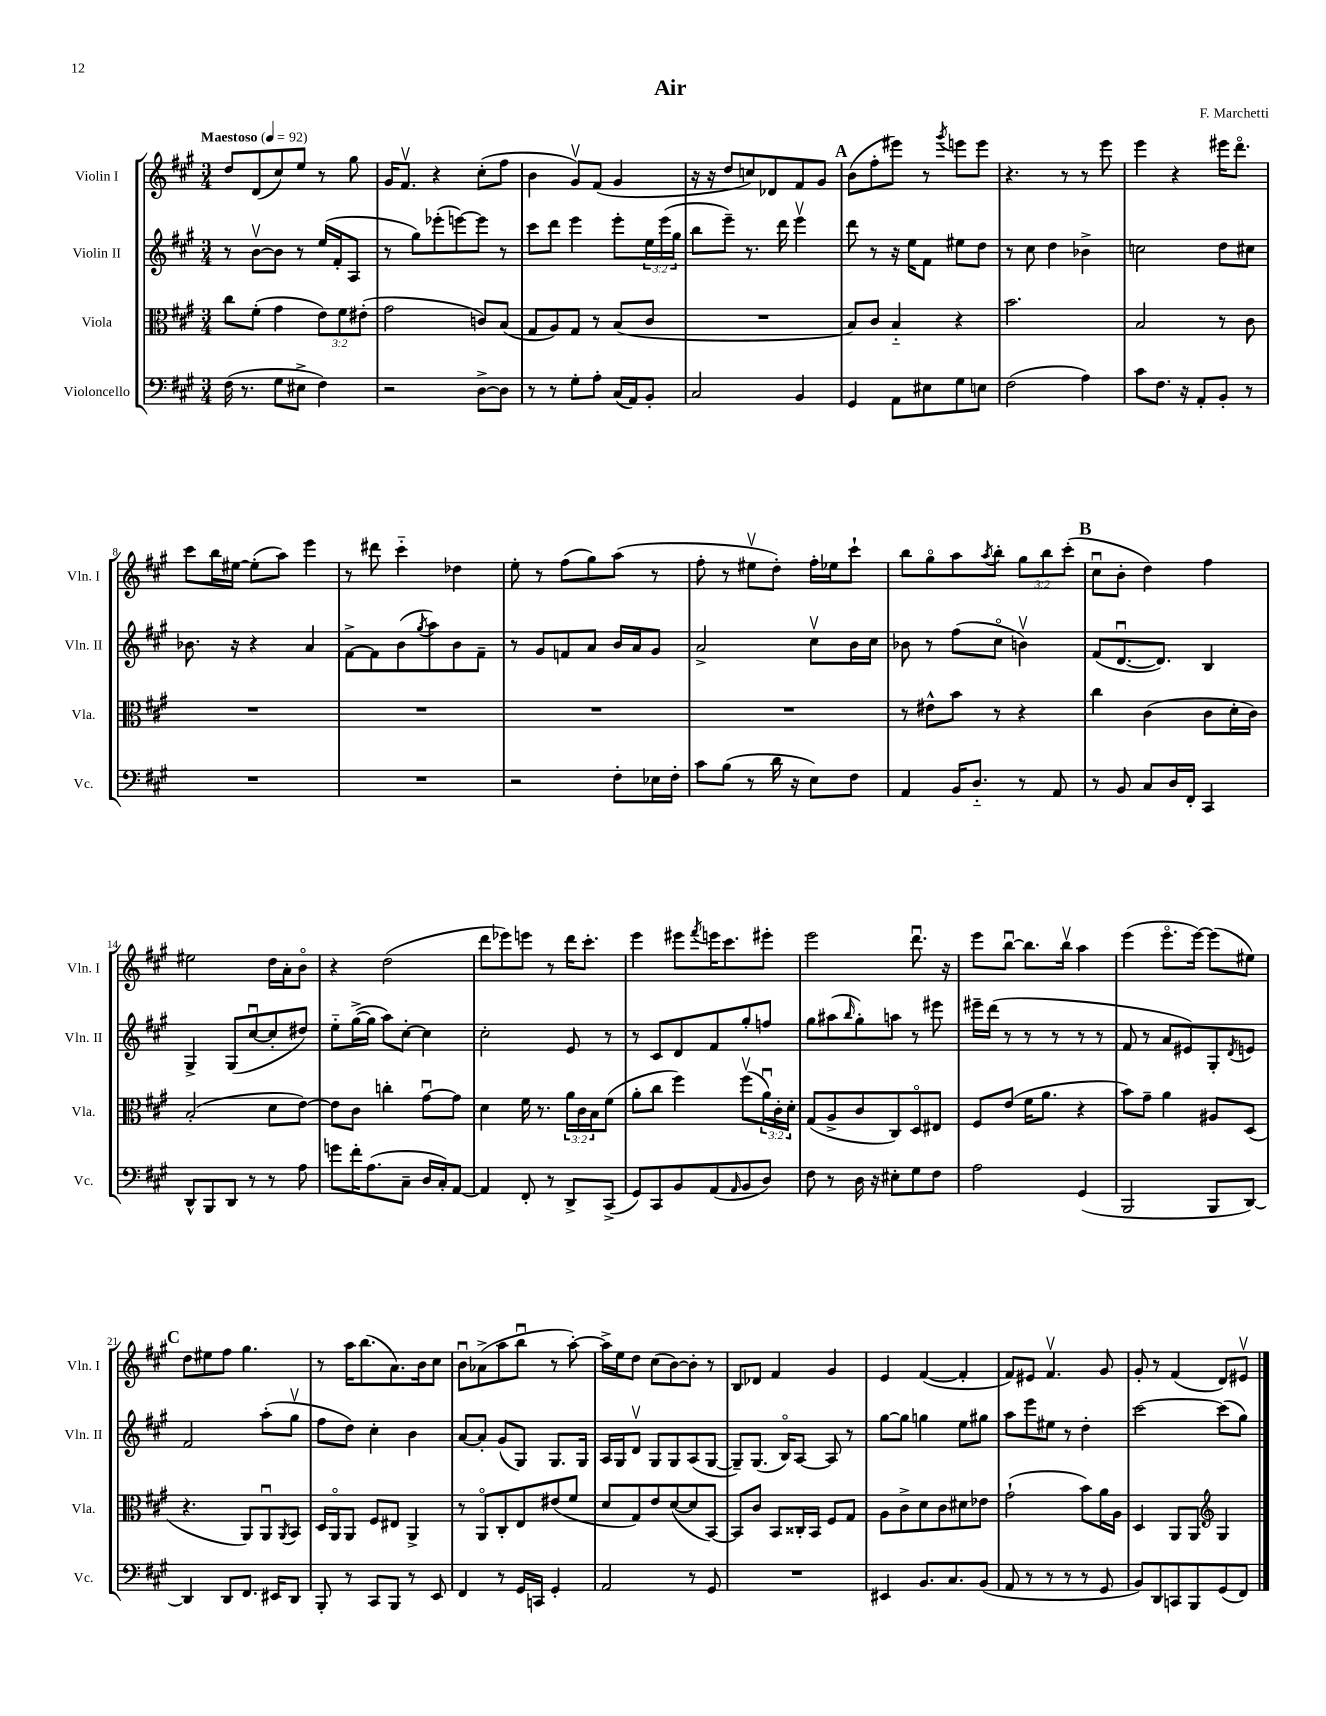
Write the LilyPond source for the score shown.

\header { title = "Air" composer = "F. Marchetti" }
<<
\new StaffGroup <<
\new Staff = "s0" \with { instrumentName = "Violin I" shortInstrumentName = "Vln. I" } {
    \clef treble \key a \major \numericTimeSignature \time 3/4 \override Staff.TupletNumber.text = #tuplet-number::calc-fraction-text \tempo "Maestoso" 4 = 92
    d''8 d'8( cis''8) e''8 r8 gis''8 |
    gis'16 fis'8.\upbow r4 cis''8-.( fis''8 |
    b'4 gis'8\upbow) fis'8( gis'4 |
    r16 r16 d''8 c''8) des'8 fis'8 gis'8 |
    \mark \markup { \bold "A" } b'8( fis''8-. eis'''8) r8 \acciaccatura { gis'''8 } e'''8 e'''8 |
    r4. r8 r8 e'''8 |
    e'''4 r4 eis'''16 d'''8.\flageolet |
    cis'''8 b''16 eis''16~ eis''8-.( a''8) e'''4 |
    r8 dis'''8 cis'''4-_ des''4 |
    e''8-. r8 fis''8( gis''8) a''8( r8 |
    fis''8-. r8 eis''8\upbow d''8-.) fis''16-. ees''16 cis'''8-! |
    b''8 gis''8\flageolet a''8 \acciaccatura { a''8 } b''8-. \tuplet 3/2 { gis''8 b''8 cis'''8-.( } |
    \mark \markup { \bold "B" } cis''8\downbow b'8-. d''4) fis''4 |
    eis''2 d''16 a'16-. b'8\flageolet |
    r4 d''2( |
    d'''8 ees'''8) e'''8 r8 d'''16 cis'''8.-. |
    e'''4 eis'''8 \acciaccatura { fis'''8 } e'''16 cis'''8. eis'''8-. |
    e'''2 d'''8.\downbow r16 |
    e'''8 b''8~\downbow b''8. b''16\upbow a''4 |
    e'''4( e'''8.\flageolet e'''16~) e'''8( eis''8) |
    \mark \markup { \bold "C" } d''8 eis''8 fis''8 gis''4. |
    r8 a''16 b''8.( a'8.) b'16 cis''8 |
    b'8\downbow aes'8->( a''8 b''8\downbow r8 a''8~-.) |
    a''16-> e''16 d''8 cis''8( b'8~) b'8-. r8 |
    b8 des'8 fis'4 gis'4 |
    e'4 fis'4~( fis'4-. |
    fis'8) eis'8 fis'4.\upbow gis'8 |
    gis'8-. r8 fis'4( d'8) eis'8\upbow \bar "|." |
}
\new Staff = "s1" \with { instrumentName = "Violin II" shortInstrumentName = "Vln. II" } {
    \clef treble \key a \major \numericTimeSignature \time 3/4 \override Staff.TupletNumber.text = #tuplet-number::calc-fraction-text
    r8 b'8~\upbow b'8 r8 e''16( fis'16-. a8 |
    r8 gis''8) ees'''8-.( e'''8~) e'''8 r8 |
    cis'''8 d'''8 e'''4 e'''8-. \tuplet 3/2 { e''16 e'''16( gis''16 } |
    b''8 e'''8--) r8. d'''16 e'''4\upbow |
    \mark \markup { \bold "A" } d'''8 r8 r16 e''16 fis'8 eis''8 d''8 |
    r8 cis''8 d''4 bes'4-> |
    c''2 d''8 cis''8 |
    bes'8. r16 r4 a'4 |
    fis'8~-> fis'8 b'8( \acciaccatura { gis''8 } a''8) b'8 fis'8-- |
    r8 gis'8 f'8 a'8 b'16 a'16 gis'8 |
    a'2-> cis''8\upbow b'16 cis''16 |
    bes'8 r8 fis''8( cis''8\flageolet b'4\upbow) |
    \mark \markup { \bold "B" } fis'8( d'8.~\downbow d'8.) b4 |
    gis4-> gis8( cis''8~\downbow cis''8-. dis''8) |
    e''8-_ gis''16~->( gis''16 a''8) cis''8~-. cis''4 |
    cis''2-. e'8 r8 |
    r8 cis'8 d'8 fis'8 gis''8-. f''8 |
    gis''8 ais''8( \grace { b''16 } gis''8-.) a''8 r8 eis'''8 |
    eis'''16-- d'''16( r8 r8 r8 r8 r8 |
    fis'8 r8 a'8 eis'8) gis8-. \acciaccatura { d'8 } e'8 |
    \mark \markup { \bold "C" } fis'2 a''8-.( gis''8\upbow |
    fis''8 d''8) cis''4-. b'4 |
    a'8~ a'8-. gis'8( gis8) gis8. gis16 |
    a16 gis16 d'8\upbow gis8 gis8 a8( gis8~ |
    gis8--) gis8.( b16\flageolet) a8~ a8 r8 |
    gis''8~ gis''8 g''4 e''8 gis''8 |
    a''8 e'''8 eis''8 r8 d''4-. |
    cis'''2~ cis'''8( gis''8) \bar "|." |
}
\new Staff = "s2" \with { instrumentName = "Viola" shortInstrumentName = "Vla." } {
    \clef alto \key a \major \numericTimeSignature \time 3/4 \override Staff.TupletNumber.text = #tuplet-number::calc-fraction-text
    cis''8 fis'8-.( gis'4 \tuplet 3/2 { e'8) fis'8 eis'8-.( } |
    gis'2 c'8) b8( |
    gis8 a8) gis8 r8 b8( cis'8 |
    R2. |
    \mark \markup { \bold "A" } b8) cis'8 b4-_ r4 |
    b'2. |
    b2 r8 cis'8 |
    R2. |
    R2. |
    R2. |
    R2. |
    r8 eis'8-^ b'8 r8 r4 |
    \mark \markup { \bold "B" } cis''4 cis'4( cis'8 d'16-. cis'16) |
    b2-.( d'8 e'8~) |
    e'8 cis'8 c''4-. gis'8~\downbow gis'8 |
    d'4 fis'16 r8. \tuplet 3/2 { a'16 cis'16 b16 } fis'8( |
    a'8-. cis''8 fis''4) fis''8\upbow( \tuplet 3/2 { a'16\downbow) cis'16-. d'16-. } |
    gis8( a8-> cis'8 cis8) d8\flageolet eis8 |
    fis8 e'8( fis'16 a'8. r4 |
    b'8) gis'8-- a'4 ais8 d8( |
    \mark \markup { \bold "C" } r4. a,8) a,8\downbow \acciaccatura { a,8 } b,8 |
    d16 a,16\flageolet a,8 fis8 eis8 a,4-> |
    r8 a,8\flageolet cis8-. e8 eis'8( fis'8 |
    d'8 gis8) e'8 d'8~( d'8 b,8~) |
    b,8 cis'8 b,8 cisis16-. b,16 fis8 gis8 |
    a8 cis'8-> d'8 cis'8 dis'8 ees'8 |
    gis'2-!( b'8) a'16 a16 |
    d4 a,8 a,8 \clef treble gis4 \bar "|." |
}
\new Staff = "s3" \with { instrumentName = "Violoncello" shortInstrumentName = "Vc." } {
    \clef bass \key a \major \numericTimeSignature \time 3/4
    fis16( r8. gis8 eis8-> fis4) |
    r2 d8~-> d8 |
    r8 r8 gis8-. a8-. cis16( a,16) b,8-. |
    cis2 b,4 |
    \mark \markup { \bold "A" } gis,4 a,8 eis8 gis8 e8 |
    fis2( a4) |
    cis'8 fis8. r16 a,8-. b,8-. r8 |
    R2. |
    R2. |
    r2 fis8-. ees16 fis16-. |
    cis'8 b8( r8 d'16 r16 e8) fis8 |
    a,4 b,16 d8.-_ r8 a,8 |
    \mark \markup { \bold "B" } r8 b,8 cis8 d16 fis,16-. cis,4 |
    d,8-^ b,,8 d,8 r8 r8 a8 |
    g'8 fis'16-. a8.( cis8-- d16 cis16-.) a,8~ |
    a,4 fis,8-. r8 d,8-> cis,8->( |
    gis,8) cis,8 b,8 a,8( \grace { a,16 } b,8 d8) |
    fis8 r8 d16 r16 eis8-. gis8 fis8 |
    a2 gis,4( |
    b,,2 b,,8 d,8~) |
    \mark \markup { \bold "C" } d,4 d,8 fis,8. eis,16 d,8 |
    b,,8-. r8 cis,8 b,,8 r8 e,8 |
    fis,4 r8 gis,16 c,16 gis,4-. |
    a,2 r8 gis,8 |
    R2. |
    eis,4 b,8. cis8. b,8( |
    a,8 r8 r8 r8 r8 gis,8 |
    b,8) d,8 c,8 b,,8 gis,8( fis,8) \bar "|." |
}
>>
>>
